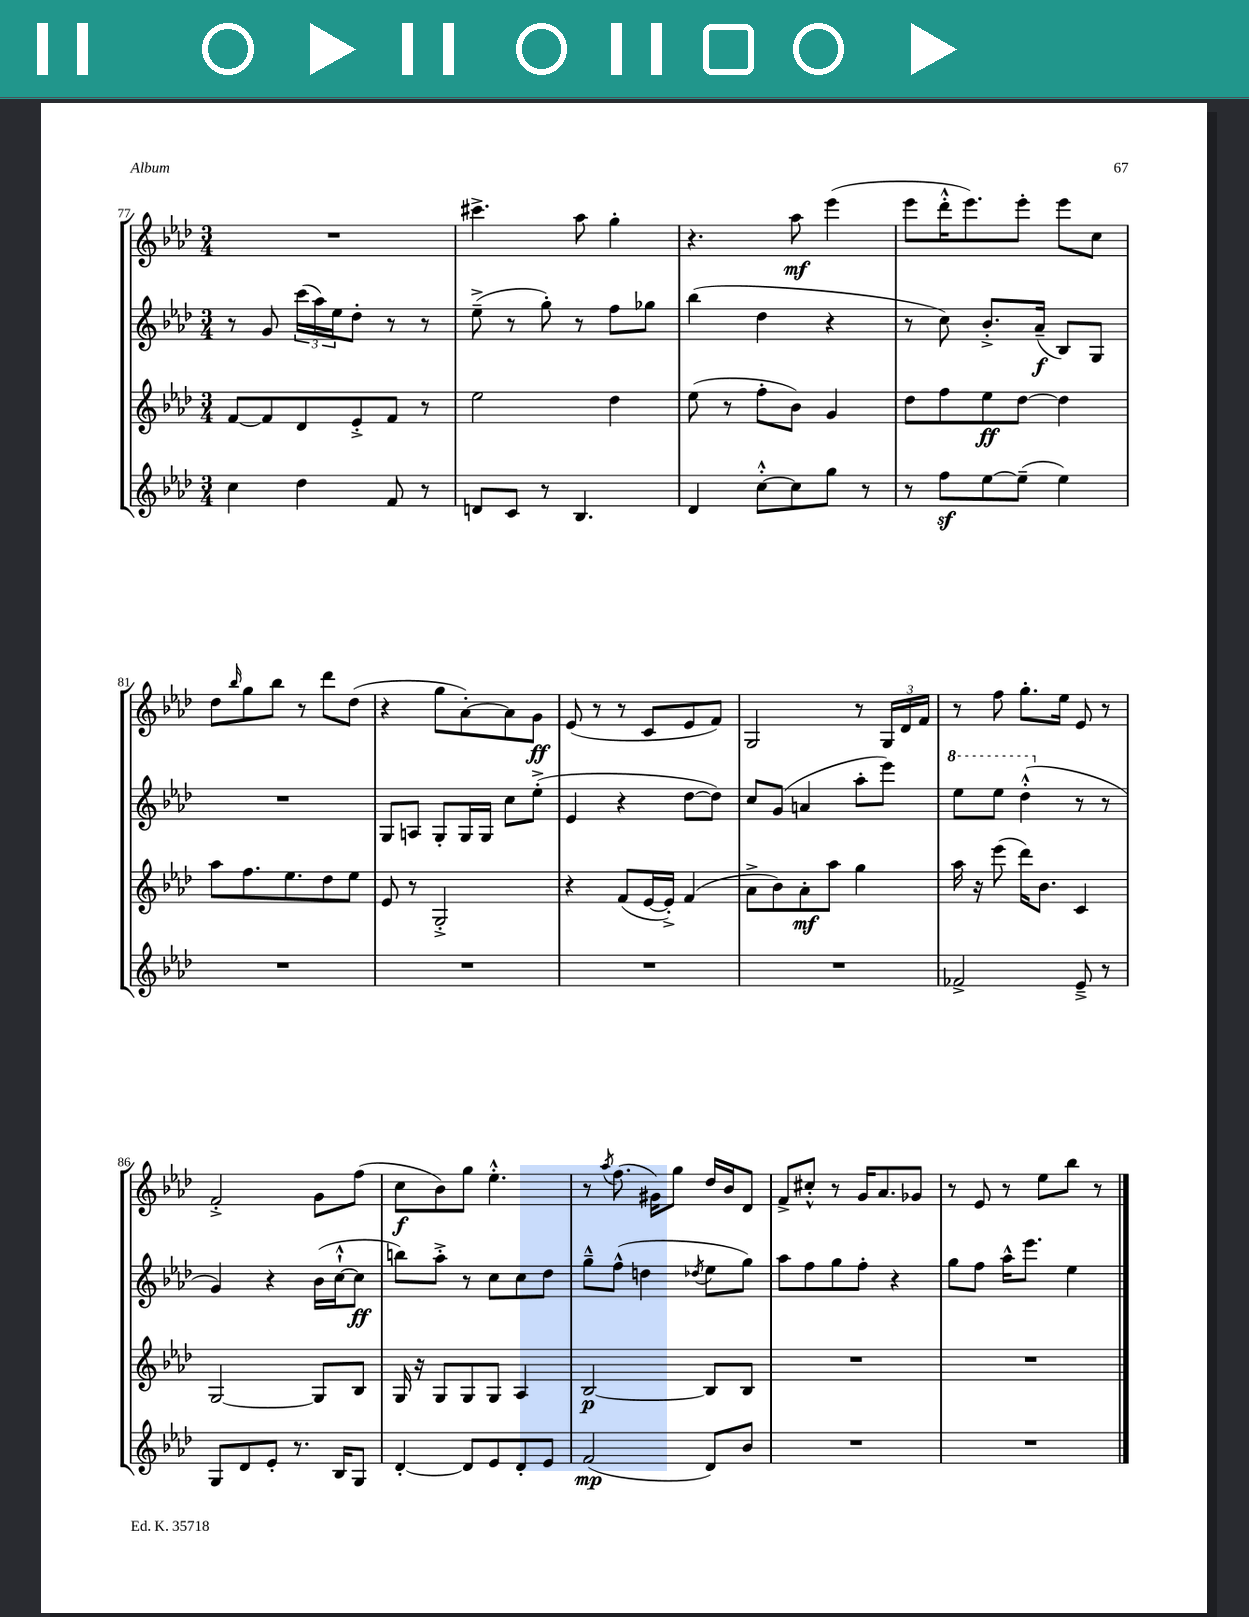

**kern	**dynam	**kern	**dynam	**kern	**dynam	**kern	**dynam
*part4	*part4	*part3	*part3	*part2	*part2	*part1	*part1
*staff4	*staff4	*staff3	*staff3	*staff2	*staff2	*staff1	*staff1
*clefG2	*	*clefG2	*	*clefG2	*	*clefG2	*
*k[b-e-a-d-]	*	*k[b-e-a-d-]	*	*k[b-e-a-d-]	*	*k[b-e-a-d-]	*
*M3/4	*	*M3/4	*	*M3/4	*	*M3/4	*
=77	=77	=77	=77	=77	=77	=77	=77
4cc\	.	[8f/L	.	8r	.	2.r	.
.	.	8f/]	.	8g/	.	.	.
4dd-\	.	8d-/	.	(24ccc\LL	.	.	.
.	.	.	.	24aa-\)	.	.	.
.	.	.	.	24ee-\J	.	.	.
.	.	8e-'^/	.	8dd-'\J	.	.	.
8f/	.	8f/J	.	8r	.	.	.
8r	.	8r	.	8r	.	.	.
=78	=78	=78	=78	=78	=78	=78	=78
8dn/L	.	2ee-\	.	(8ee-~^\	.	4.ccc#X^\	.
8c/J	.	.	.	8r	.	.	.
8r	.	.	.	8gg'\)	.	.	.
4.B-/	.	.	.	8r	.	8aa-\	.
.	.	4dd-\	.	8ff\L	.	4gg'\	.
.	.	.	.	8gg-X\J	.	.	.
=79	=79	=79	=79	=79	=79	=79	=79
4d-/	.	(8ee-\	.	(4bb-\	.	4.r	.
.	.	8r	.	.	.	.	.
[8cc'^^\L	.	8ff'\L	.	4dd-\	.	.	.
8cc\]	.	8b-\J)	.	.	.	8aa-\	mf
8gg\J	.	4g/	.	4r	.	(4eee-\	.
8r	.	.	.	.	.	.	.
=80	=80	=80	=80	=80	=80	=80	=80
8r	.	8dd-\L	.	8r	.	8eee-\L	.
8ffz\L	.	8ff\	.	8cc\)	.	16ddd-'^^\K	.
.	.	.	.	.	.	8.eee-\)	.
[8ee-\	.	8ee-\	ff	8.b-'^/L	.	.	.
(8ee-~\J]	.	[8dd-\J	.	.	.	8eee-'\J	.
.	.	.	.	(16a-~/Jk	f	.	.
4ee-\)	.	4dd-\]	.	8B-/L)	.	8eee-\L	.
.	.	.	.	8G/J	.	8cc\J	.
!!LO:LB:g=z
=81	=81	=81	=81	=81	=81	=81	=81
2.r	.	8aa-\L	.	2.r	.	8dd-\L	.
.	.	.	.	.	.	16qqbb-/	.
.	.	8.ff\	.	.	.	8gg\	.
.	.	.	.	.	.	8bb-\J	.
.	.	8.ee-\	.	.	.	.	.
.	.	.	.	.	.	8r	.
.	.	8dd-\	.	.	.	8ddd-\L	.
.	.	8ee-\J	.	.	.	(8dd-\J	.
=82	=82	=82	=82	=82	=82	=82	=82
2.r	.	8e-/	.	8G/L	.	4r	.
.	.	8r	.	8An/J	.	.	.
.	.	2G'^/	.	8G'/L	.	8gg\L	.
.	.	.	.	16G/L	.	[8a-'\)	.
.	.	.	.	16G/JJ	.	.	.
.	.	.	.	8cc\L	.	8a-\]	.
.	.	.	.	(8ee-'^\J	.	8g\J	ff
=83	=83	=83	=83	=83	=83	=83	=83
2.r	.	4r	.	4e-/	.	(8e-/	.
.	.	.	.	.	.	8r	.
.	.	(8f/L	.	4r	.	8r	.
.	.	[16e-/L	.	.	.	8c/L	.
.	.	16e-'^/JJ])	.	.	.	.	.
.	.	(4f/	.	[8dd-\L	.	8e-/	.
.	.	.	.	8dd-\J])	.	8f/J)	.
=84	=84	=84	=84	=84	=84	=84	=84
2.r	.	8a-^\L	.	8cc/L	.	2G/	.
.	.	8b-\)	.	(8g/J	.	.	.
.	.	8a-'\	mf	4an/	.	.	.
.	.	8aa-\J	.	.	.	.	.
.	.	4gg\	.	8aa-'\L	.	8r	.
.	.	.	.	8eee-\J)	.	24G/LL	.
.	.	.	.	.	.	24d-/	.
.	.	.	.	.	.	24f/JJ	.
=85	=85	=85	=85	=85	=85	=85	=85
*	*	*	*	*8va	*	*	*
2f-X^/	.	16aa-\	.	8eee-\L	.	8r	.
.	.	16r	.	.	.	.	.
.	.	(8eee-\	.	8eee-\J	.	8ff\	.
.	.	16ddd-\KL)	.	(4ddd-'^^\	.	8.gg'\L	.
.	.	8.b-\J	.	.	.	.	.
.	.	.	.	.	.	16ee-\Jk	.
*	*	*	*	*X8va	*	*	*
8e-~^/	.	4c/	.	8r	.	8e-/	.
8r	.	.	.	8r	.	8r	.
!!LO:LB:g=z
=86	=86	=86	=86	=86	=86	=86	=86
8G/L	.	[2G/	.	4g/)	.	2f'^/	.
8d-/	.	.	.	.	.	.	.
8e-'/J	.	.	.	4r	.	.	.
8.r	.	.	.	.	.	.	.
.	.	8G/L]	.	(16b-\LL	.	8g\L	.
16B-/KL	.	.	.	[16cc`^^\J	.	.	.
8G/J	.	8B-/J	.	8cc\J]	ff	(8ff\J	.
=87	=87	=87	=87	=87	=87	=87	=87
[4d-'/	.	16G/	.	8bbn\L)	.	8cc\L	f
.	.	16r	.	.	.	.	.
.	.	8G/L	.	8aa-'^\J	.	8b-\)	.
8d-/L]	.	8G/	.	8r	.	8gg\J	.
8e-/	.	8G/J	.	8cc\L	.	4.ee-'^^\	.
8d-'/	.	4A-/	.	8cc\	.	.	.
8e-/J	.	.	.	8dd-\J	.	.	.
=88	=88	=88	=88	=88	=88	=88	=88
(2f/	mp	[2B-/	p	8gg~^^\L	.	8r	.
.	.	.	.	.	.	8qaa-/	.
.	.	.	.	(8ff^^\J	.	(8.ff\	.
.	.	.	.	4ddn\	.	.	.
.	.	.	.	.	.	16g#X\KL)	.
.	.	.	.	.	.	8gg\J	.
.	.	.	.	8qdd-X/	.	.	.
8d-/L)	.	8B-/L]	.	8ee-\L	.	16dd-/LL	.
.	.	.	.	.	.	16b-/J	.
8b-/J	.	8B-/J	.	8gg\J)	.	8d-/J	.
=89	=89	=89	=89	=89	=89	=89	=89
2.r	.	2.r	.	8aa-\L	.	8f^/L	.
.	.	.	.	8ff\	.	8cc#X'^^/J	.
.	.	.	.	8gg\	.	8r	.
.	.	.	.	8ff'\J	.	16g/KL	.
.	.	.	.	.	.	8.a-/	.
.	.	.	.	4r	.	.	.
.	.	.	.	.	.	8g-X/J	.
=90	=90	=90	=90	=90	=90	=90	=90
2.r	.	2.r	.	8gg\L	.	8r	.
.	.	.	.	8ff\J	.	8e-/	.
.	.	.	.	16aa-^^\KL	.	8r	.
.	.	.	.	8.eee-\J	.	.	.
.	.	.	.	.	.	8ee-\L	.
.	.	.	.	4ee-\	.	8bb-\J	.
.	.	.	.	.	.	8r	.
==	==	==	==	==	==	==	==
*-	*-	*-	*-	*-	*-	*-	*-
